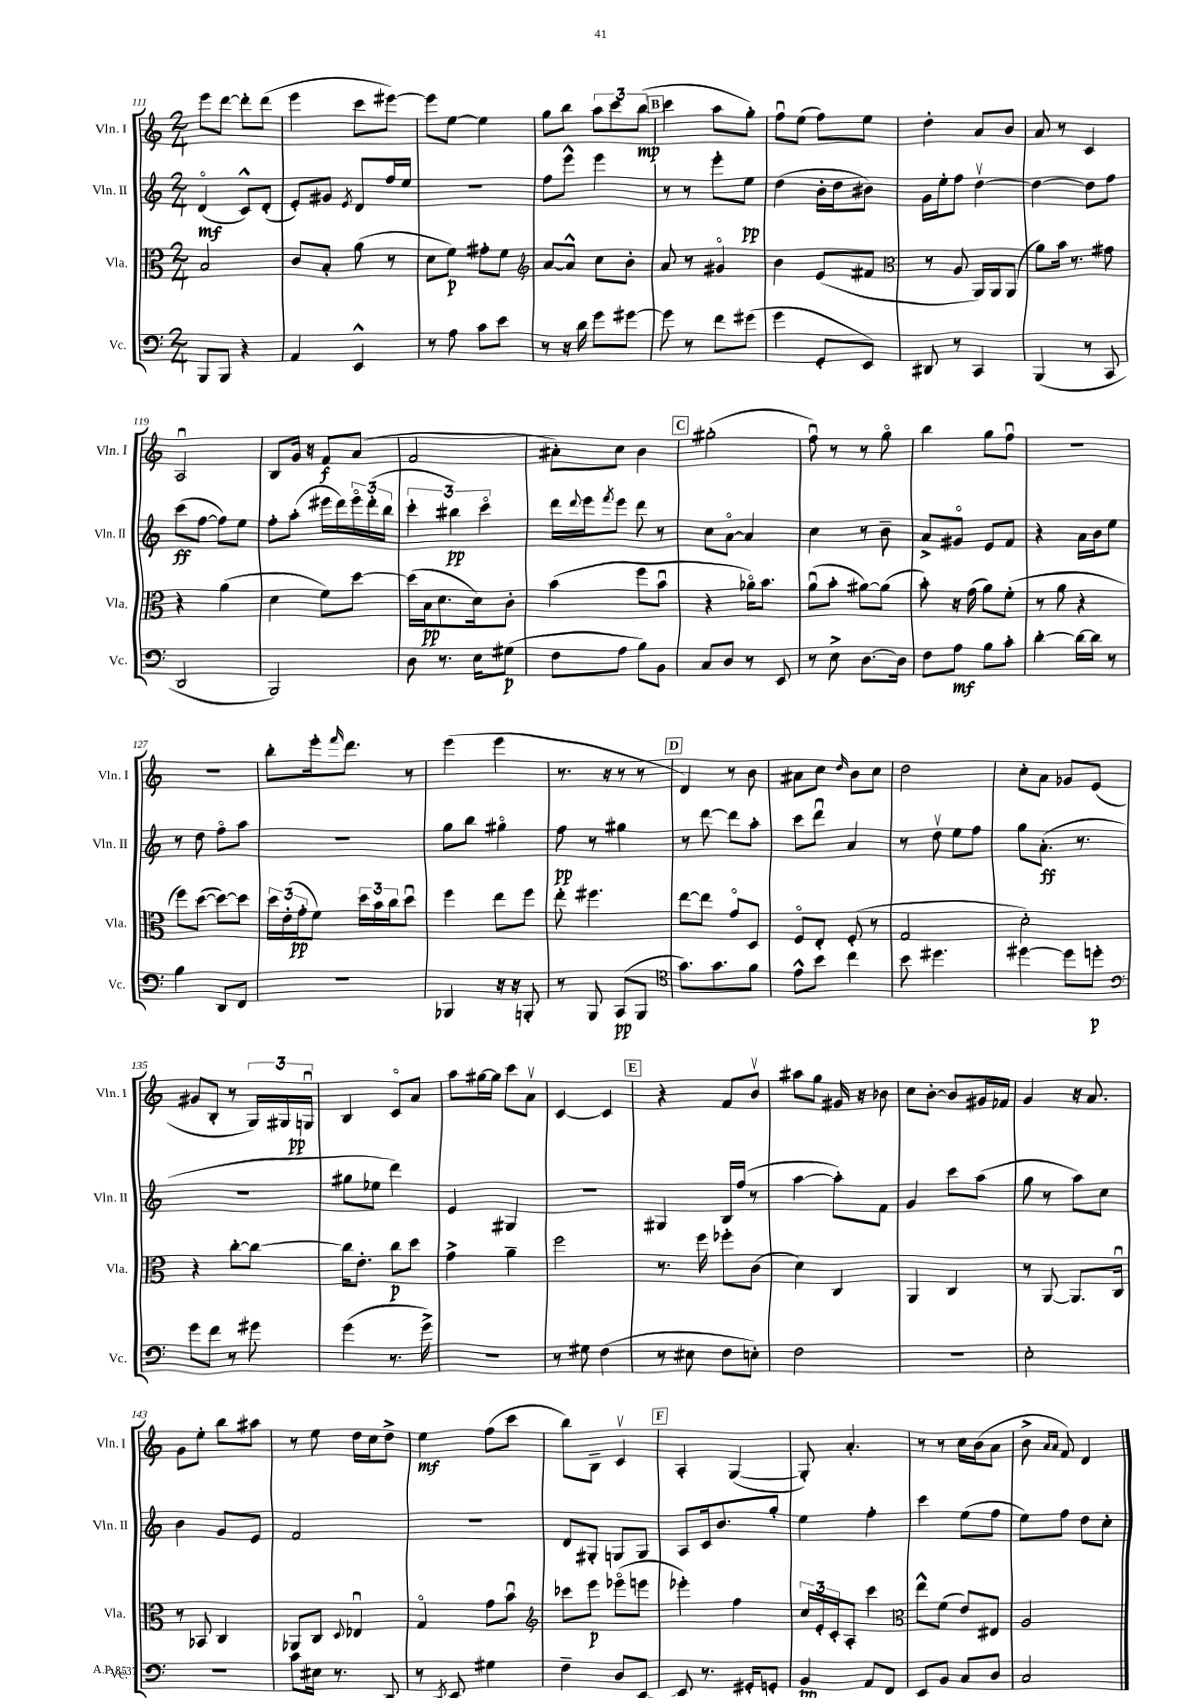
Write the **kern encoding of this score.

**kern	**kern	**kern	**kern
*staff4	*staff3	*staff2	*staff1
*clefF4	*clefC3	*clefG2	*clefG2
*k[]	*k[]	*k[]	*k[]
*M2/4	*M2/4	*M2/4	*M2/4
8BBB/L	2B/	(4do/	8eee\L
8BBB/J	.	.	[8ddd\J
4r	.	8c^^/L)	8ddd'\]L
.	.	(8d'/J	(8ddd\J
=	=	=	=
4AA/	8c/L	8e'/L)	4eee\
.	8B'/J	8g#/J	.
.	.	8qe/	.
4EE^^/	(8a\	8d/L	8ccc\L
.	8r	16ff/L	[8eee#\J)
.	.	16ee/JJ	.
=	=	=	=
8r	8d\L	2r	8eee#\]L
8A\	8f\J)	.	[8ee\J
8c\L	8g#'\L	.	4ee\]
8e\J	8f\J	.	.
=	=	=	=
*	*clefG2	*	*
8r	[8a/L	8ff\L	8gg\L
16r	8a^^/]J	8eee^^\J	8bb\J
16d\	.	.	.
8g\L	8cc\L	4eee\	12aa\L
.	.	.	12ccc\
[8g#\J	8b'\J	.	.
.	.	.	(12bb\J
=	=	=	=
8g#\]	8a/	8r	4ccc\
8r	8r	8r	.
8f\L	4g#o/	8eee'\L	8aa\L
(8g#\J	.	8ee\J	8gg'\J)
=	=	=	=
4g\	4b\	(4dd\	8ffu\L
.	.	.	(8ee\J
8GG'/L	(8e/L	16b'\LL	8ff\L)
.	.	16dd\J	.
8EE/J)	8f#/J	8b#\J)	8ee\J
=	=	=	=
*	*clefC3	*	*
8DD#/	8r	16g\LL	4dd'\
.	.	16ee'\J	.
8r	8A/	8ff\J	.
4CC/	16AA/LL)	[4ddv\	8a/L
.	16AA/J	.	.
.	(8AA/J	.	8b/J
=	=	=	=
(4BBB/	8a\L)	4dd\_	8a/
.	16b\Jk	.	8r
.	8.r	.	.
8r	.	8dd\]L	4c/
8CC/	8g#\	8ff\J	.
=	=	=	=
2DD/	4r	(8ccc\L	2Au/
.	.	[8ff\J	.
.	(4a\	8ff\]L)	.
.	.	8ee\J	.
=	=	=	=
2BBB/)	4d\	8ff'\L	8B/L
.	.	(8aa'\J	16g/Jk
.	.	.	16r
.	8f\L)	16eee#\LL	8f/L
.	.	16ddd\)	.
.	[8dd\J	24eee#o\	(8a/J
.	.	(24ddd'\	.
.	.	24bb\JJ	.
=	=	=	=
8D\	(16dd\]LL	6ccc'\	2f/
.	16B\J	.	.
8.r	8.d\	.	.
.	.	6bb#\)	.
16E\LK	16d\k)	.	.
.	.	6ccco\	.
(8G#\J	8c'\J	.	.
=	=	=	=
8F\L	(4b\	16ddd\LL	8a#'\L)
.	.	8qqddd/	.
.	.	16eee\J	.
.	.	8qfff/	.
8A\J	.	8eee\J	8cc\J
8B\L)	8ff\L	8ddd\	4b\
8BB\J	8bu\J	8r	.
=	=	=	=
8C/L	4r	8cc\L	(2gg#'\
8D/J	.	[8ao\J	.
8r	16a-o\LK)	4a/]	.
.	8.b\J	.	.
8EE/	.	.	.
=	=	=	=
8r	(8au\L	4cc\	8ffu\)
8E^\	8b'\J	.	8r
[8.D\L	[8a#\L)	8r	8r
.	(8a#\]J	8b~\	8ggo\
16D\]Jk	.	.	.
=	=	=	=
8F\L	8b'\)	8a^/L	4bb\
8A\J	16r	8g#o/J	.
.	(16g\	.	.
8B\L	8a\L)	8e/L	8gg\L
8c'\J	(8f'\J	8f/J	8ffu\J
=	=	=	=
[4d'\	8r	4r	2r
.	8a\	.	.
16d\_LL	4r	16a\LL	.
16d\]JJ	.	16b\J	.
8r	.	8ee\J	.
=	=	=	=
4B\	8ff\L)	8r	2r
.	([8dd\J	8dd\	.
8DD/L	8dd\_L)	8ffo\L	.
8FF/J	8dd\]J	8aa\J	.
=	=	=	=
2r	24dd\LL	2r	8bb'\L
.	(24e'\	.	.
.	24g'\J	.	.
.	8f\J)	.	16eee'\k
.	.	.	16qqfff/
.	.	.	8.ddd\J
.	24dd\LL	.	.
.	24b\	.	.
.	24cc\J	.	.
.	8ddu\J	.	8r
=	=	=	=
4BBB-/	4ff\	8gg\L	(4eee\
.	.	8bb\J	.
16r	8ee\L	4gg#o\	4eee\
16r	.	.	.
8BBB'/	8ff\J	.	.
=	=	=	=
8r	8ee'\	8ff\	8.r
8BBB/	4.ff#\	8r	.
.	.	.	16r
(8CC/L	.	4gg#\	8r
8BBB/J	.	.	8r
=	=	=	=
*clefC4	*	*	*
8.g\L)	[8ee\L	8r	4d/)
.	8ee\]J	[8ddd\	.
8.g\	.	.	.
.	8go/L	8ddd\]L	8r
8f\J	8D/J	8aa'\J	8b\
=	=	=	=
8e^^\L	8Fo/L	8ccc\L	8a#\L
8b\J	8E'/J	8dddu\J	8cc\J
.	.	.	16qqdd/
4cc\	(8F'/	4a/	8b\L
.	8r	.	8cc\J
=	=	=	=
8b\	2G/	8r	2dd\
4.dd#\	.	8ddv\	.
.	.	8ee\L	.
.	.	8ff\J	.
=	=	=	=
[4dd#\	2d'\)	8gg\L	8cc'\L
.	.	(8.a'\J	8a\J
8dd#\]L	.	.	8g-/L
.	.	8.r	.
8dd'\J	.	.	(8e/J
=	=	=	=
*clefF4	*	*	*
8g\L	4r	2r	8g#/L
8f\J	.	.	8B'/J
8r	[8cc'\L	.	8r
8g#\	8cc\_J	.	24G/LL)
.	.	.	24G#/
.	.	.	24Gu/JJ
=	=	=	=
(4g\	16cc\]LK	8gg#\L	4B/
.	8.e'\J	.	.
.	.	8ee-\J	.
8.r	8cc\L	4ddd\)	8co/L
.	8dd\J	.	8a/J
16g^\)	.	.	.
=	=	=	=
2r	4g^\	4e/	8aa\L
.	.	.	[16gg#\L
.	.	.	16gg#\]JJ
.	4a~\	4G#/	8ccc\L
.	.	.	8av\J
=	=	=	=
8r	2ff\	2r	[4c/
8G#\	.	.	.
(4F\	.	.	4c/]
=	=	=	=
8r	8.r	4G#/	4r
8E#\	.	.	.
.	16ff\	.	.
8F\L	8ff-'\L	16B/LL	8f/L
.	.	(16ff/JJ	.
8E'\J)	(8c\J	8r	8bv/J
=	=	=	=
2F\	4d\)	[4aa\	8aa#\L
.	.	.	8gg\J
.	4C/	8aa'\]L)	16g#/
.	.	.	16r
.	.	8f\J	8b-\
=	=	=	=
2r	4AA/	4g/	8cc\L
.	.	.	[8b'\J
.	4C/	8ccc\L	8b/]L
.	.	(8aa\J	16g#/L
.	.	.	16f-/JJ
=	=	=	=
2E'\	8r	8gg\	4g/
.	[8AA/	8r	.
.	8.AA/]L	8aa\L)	16r
.	.	.	8.a/
.	.	8cc\J	.
.	16Cu/Jk	.	.
=	=	=	=
2r	8r	4b\	8g\L
.	8BB-/	.	8ee'\J
.	4C/	8g/L	8bb\L
.	.	8e/J	8aa#\J
=	=	=	=
8c\L	8AA-/L	2f/	8r
16E#\Jk	8C/J	.	8ee\
8.r	.	.	.
.	8qqD/	.	.
.	4E-u/	.	16dd\LL
.	.	.	16cc\J
8DD/	.	.	8dd^\J
=	=	=	=
8r	4Go/	2r	4ee\
8qDD/	.	.	.
8EE/	.	.	.
4G#\	8g\L	.	(8ff\L
.	8bu\J	.	8ccc\J
=	=	=	=
*	*clefG2	*	*
4F~\	8ccc-\L	8d/L	8bb\L)
.	8eee\J	8G#'/J	8B~\J
8D/L	(8eee-o\L	8G/L	4cv/
[8EE'/J	8eee\J	8G/J	.
=	=	=	=
(8EE/]	4eee-'\)	8A/L	4A'/
8.r	.	16c/k	.
.	.	8.b/	.
.	4ff\	.	([4G/
16GG#'/LK)	.	.	.
8GG'/J	.	8gg'/J	.
=	=	=	=
4BB/	24cc/LL	4ee\	8G'/])
.	24e'/	.	.
.	24c'/J	.	.
.	8A'/J	.	4.a'/
8AA/L	4ccc\	4ff'\	.
8FF/J	.	.	.
=	=	=	=
*	*clefC3	*	*
8EE/L	8ee^^\L	4ccc\	8r
8BB/J	(8f\J	.	8r
8C/L	8e/L)	(8ee\L	16cc\LL
.	.	.	(16b\J
8D/J	8E#/J	8ff\J	8a\J
=	=	=	=
2C/	2A/	8ee\L)	8b^\
.	.	.	16qqa/LL
.	.	.	16qqa/JJ
.	.	8ff\J	8f/)
.	.	8dd\L	4d/
.	.	8cc'\J	.
==	==	==	==
*-	*-	*-	*-
